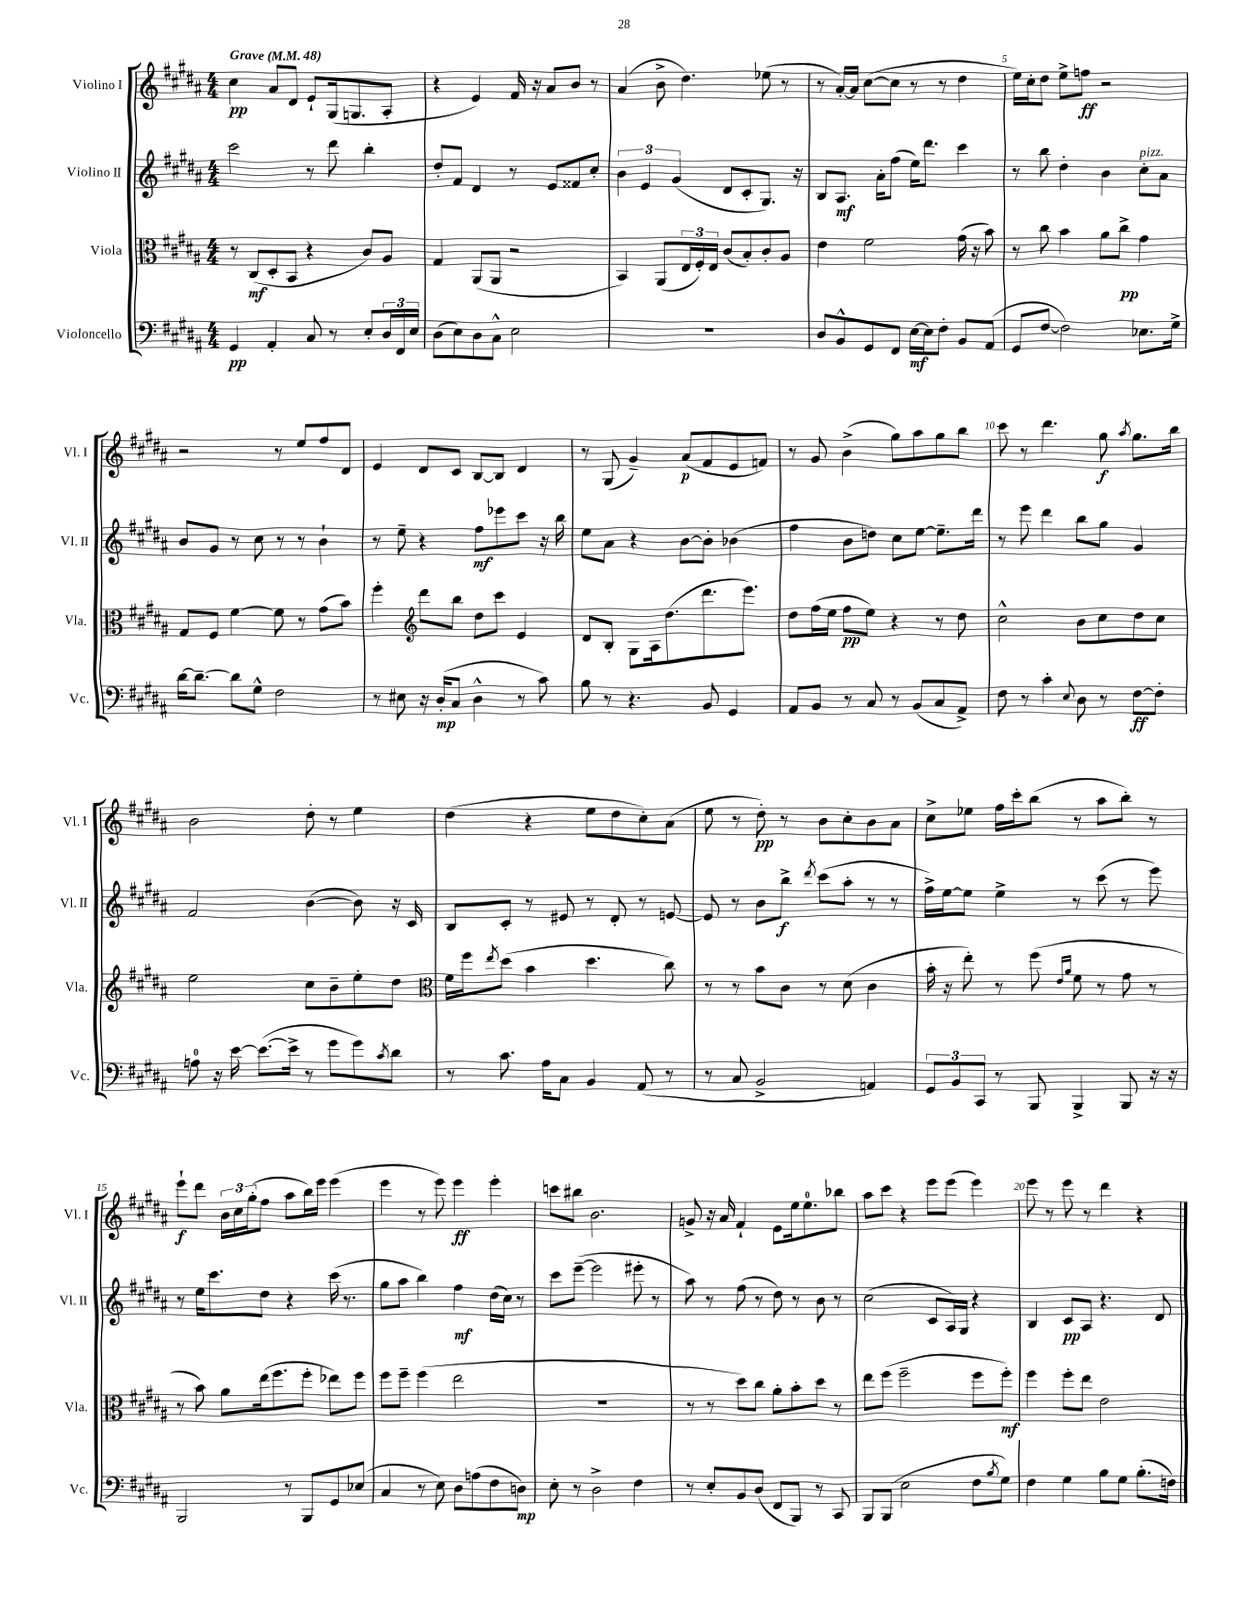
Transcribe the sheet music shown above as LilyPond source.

<<
\new StaffGroup <<
\new Staff = "s0" \with { instrumentName = "Violino I" shortInstrumentName = "Vl. I" } {
    \clef treble \key b \major \numericTimeSignature \time 4/4 \tempo "Grave" 4 = 48
    cis''4\pp ais'8 dis'8 e'8-! gis16( g8. ais8-. |
    r4 e'4) fis'16 r16 ais'8 b'8 r8 |
    ais'4( b'8-> dis''4.) ees''8( r8 |
    r8 ais'16~-.) ais'16 cis''8~( cis''8 r8 r8 dis''4 |
    e''16) cis''16-. dis''8 e''8-> f''8\ff r2 |
    r2 r8 e''8 fis''8 dis'8 |
    e'4 dis'8 cis'8 b8~ b8 dis'4 |
    r8 gis8( gis'4--) ais'8\p( fis'8 e'8 f'8) |
    r8 gis'8 b'4->( gis''8) ais''8 gis''8 b''8 |
    cis'''8 r8 dis'''4. gis''8\f \acciaccatura { ais''8 } gis''8. b''16 |
    b'2 dis''8-. r8 e''4 |
    dis''4( r4 e''8 dis''8 cis''8-.) ais'8( |
    e''8 r8 dis''8-.\pp) r8 b'8 cis''8-. b'8 ais'8 |
    cis''8-> ees''8 fis''16 cis'''16-. b''8( r8 ais''8 b''8-.) r8 |
    e'''8-!\f dis'''8 \tuplet 3/2 { b'16 cis''16 gis''16-.( } fis''8 ais''8 b''16) e'''16 e'''4( |
    e'''4 r8 e'''8) e'''4\ff e'''4-. |
    c'''8 bis''8 b'2. |
    g'8-> r16 ais'16 fis'4-! e'8 e''16 e''8.-0 bes''8 |
    ais''8 cis'''8 r4 e'''8 e'''8( e'''4) |
    e'''8 r8 e'''8 r8 dis'''4 r4 \bar "|." |
}
\new Staff = "s1" \with { instrumentName = "Violino II" shortInstrumentName = "Vl. II" } {
    \clef treble \key b \major \numericTimeSignature \time 4/4
    cis'''2 r8 dis'''8 b''4-. |
    dis''8-. fis'8 dis'4 r8 e'8 fisis'8 cis''8-. |
    \tuplet 3/2 { b'4 e'4 gis'4( } dis'8 cis'8-. gis8.) r16 |
    b8 ais8.\mf ais'16-. fis''8( e''16) dis'''8. cis'''4 |
    r8 b''8 dis''4-. b'4 cis''8-.^\markup { \italic "pizz." } ais'8 |
    b'8 gis'8 r8 cis''8 r8 r8 b'4-! |
    r8 e''8-- r4 fis''8\mf ees'''8 cis'''8 r16 b''16 |
    e''8 ais'8 r4 b'8~ b'8-. bes'4( |
    fis''4 b'8 d''8) cis''8 e''8~ e''8.-- dis'''16 |
    r8 e'''8 dis'''4 b''8 gis''8 gis'4 |
    fis'2 b'4~( b'8) r16 cis'16 |
    b8 cis'8-. r8 eis'8 r8 dis'8-. r8 e'8~ |
    e'8 r8 b'8 b''8->\f \acciaccatura { dis'''8 } cis'''8( ais''8-. r8 r8 |
    fis''16->) e''16~ e''8 e''4-> r8 cis'''8( r8 e'''8) |
    r8 e''16 cis'''8. dis''8 r4 cis'''16( r8. |
    gis''8 ais''8 b''4) fis''4\mf dis''16( cis''16) r8 |
    cis'''8 e'''8~--( e'''2 eis'''8-. r8 |
    ais''8) r8 fis''8( r8 dis''8) r8 b'8 r8 |
    cis''2( cis'8 ais16) gis16 r4 |
    b4 cis'8\pp ais8 r4. dis'8 \bar "|." |
}
\new Staff = "s2" \with { instrumentName = "Viola" shortInstrumentName = "Vla." } {
    \clef alto \key b \major \numericTimeSignature \time 4/4
    r8 cis8\mf( dis8-. b,8 r4 cis'8) ais8 |
    gis4 ais,8( ais,8 r2 |
    b,4) ais,8( \tuplet 3/2 { e16 fis16-.) e16 } cis'8( b8-.) cis'8-. ais8 |
    e'4 fis'2 gis'16( r16 b'8) |
    r8 cis''8 b'4 ais'8 cis''8->\pp gis'4 |
    gis8 fis8 fis'4~ fis'8 r8 gis'8( b'8) |
    fis''4-. \clef treble dis'''8 b''8 dis''8 cis'''8 e'4 |
    dis'8 b8-. gis8 ais16 dis''8.( dis'''8. e'''8.) |
    dis''8 fis''16( e''16 fis''8\pp e''8) r4 r8 dis''8 |
    cis''2-^ b'8 cis''8 dis''8 cis''8 |
    e''2 cis''8 b'8-- e''8-. dis''8 |
    \clef alto fis'16 fis''16 \acciaccatura { e''8 } dis''8( b'4 dis''4. cis''8) |
    r8 r8 b'8 cis'8 r8 dis'8( cis'4 |
    b'16-. r16 e''8-.) r8 fis''8( \grace { e'16 ais'16 } fis'8 r8 gis'8 r8 |
    r8 b'8) ais'8 e''16( fis''8. fis''8-. ees''8) fis''8 |
    fis''8 fis''8-- fis''4( e''2 |
    r1 |
    r8 r8 dis''8) cis''8 ais'8-. b'8-. dis''8 r8 |
    e''8 fis''8( fis''2-- fis''8 fis''8-.\mf) |
    fis''4 fis''8-. e''8 e'2 \bar "|." |
}
\new Staff = "s3" \with { instrumentName = "Violoncello" shortInstrumentName = "Vc." } {
    \clef bass \key b \major \numericTimeSignature \time 4/4
    gis,4\pp ais,4-. cis8 r8 e8-. \tuplet 3/2 { dis16 fis,16 e16 } |
    dis8( e8) dis8 cis8-^ e2 |
    R1 |
    dis8 b,8-^ gis,8 fis,8 e16~\mf e16 fis8-. b,8 ais,8( |
    gis,8 fis8~ fis2) ees8. gis16-> |
    dis'16~ dis'8.~-- dis'8 gis8-^ fis2 |
    r8 eis8 r16 dis16-.\mp( cis8 dis4-^ r8 cis'8) |
    b8 r8 r4. b,8 gis,4 |
    ais,8 b,8 r8 cis8 r8 b,8( cis8 ais,8->) |
    fis8 r8 cis'4-. \appoggiatura { e8 } dis8 r8 fis8~\ff fis8-. |
    a8-0 r16 e'16~ e'8.~( e'16-> r8 gis'8 gis'8) \acciaccatura { cis'8 } dis'8 |
    r8 cis'8. ais16 cis8 b,4 ais,8( r8 |
    r8 cis8 b,2-> a,4) |
    \tuplet 3/2 { gis,8 b,8 cis,8 } r8 b,,8 b,,4-> b,,8 r16 r16 |
    b,,2 r8 b,,8 gis,8 ees8( |
    cis4 r8 e8) dis8 a8( fis8 d8\mp) |
    e8-. r8 dis2-> fis4 |
    r8 e8-. b,8 dis8( fis,8 b,,8) r8 cis,8 |
    b,,8 b,,8( e2 fis8 \acciaccatura { b8 } gis8) |
    fis4 gis4 b8 gis8 b8.-.( f16) \bar "|." |
}
>>
>>
\layout { \context { \Score \override BarNumber.break-visibility = ##(#f #t #t) barNumberVisibility = #(every-nth-bar-number-visible 5) } }
